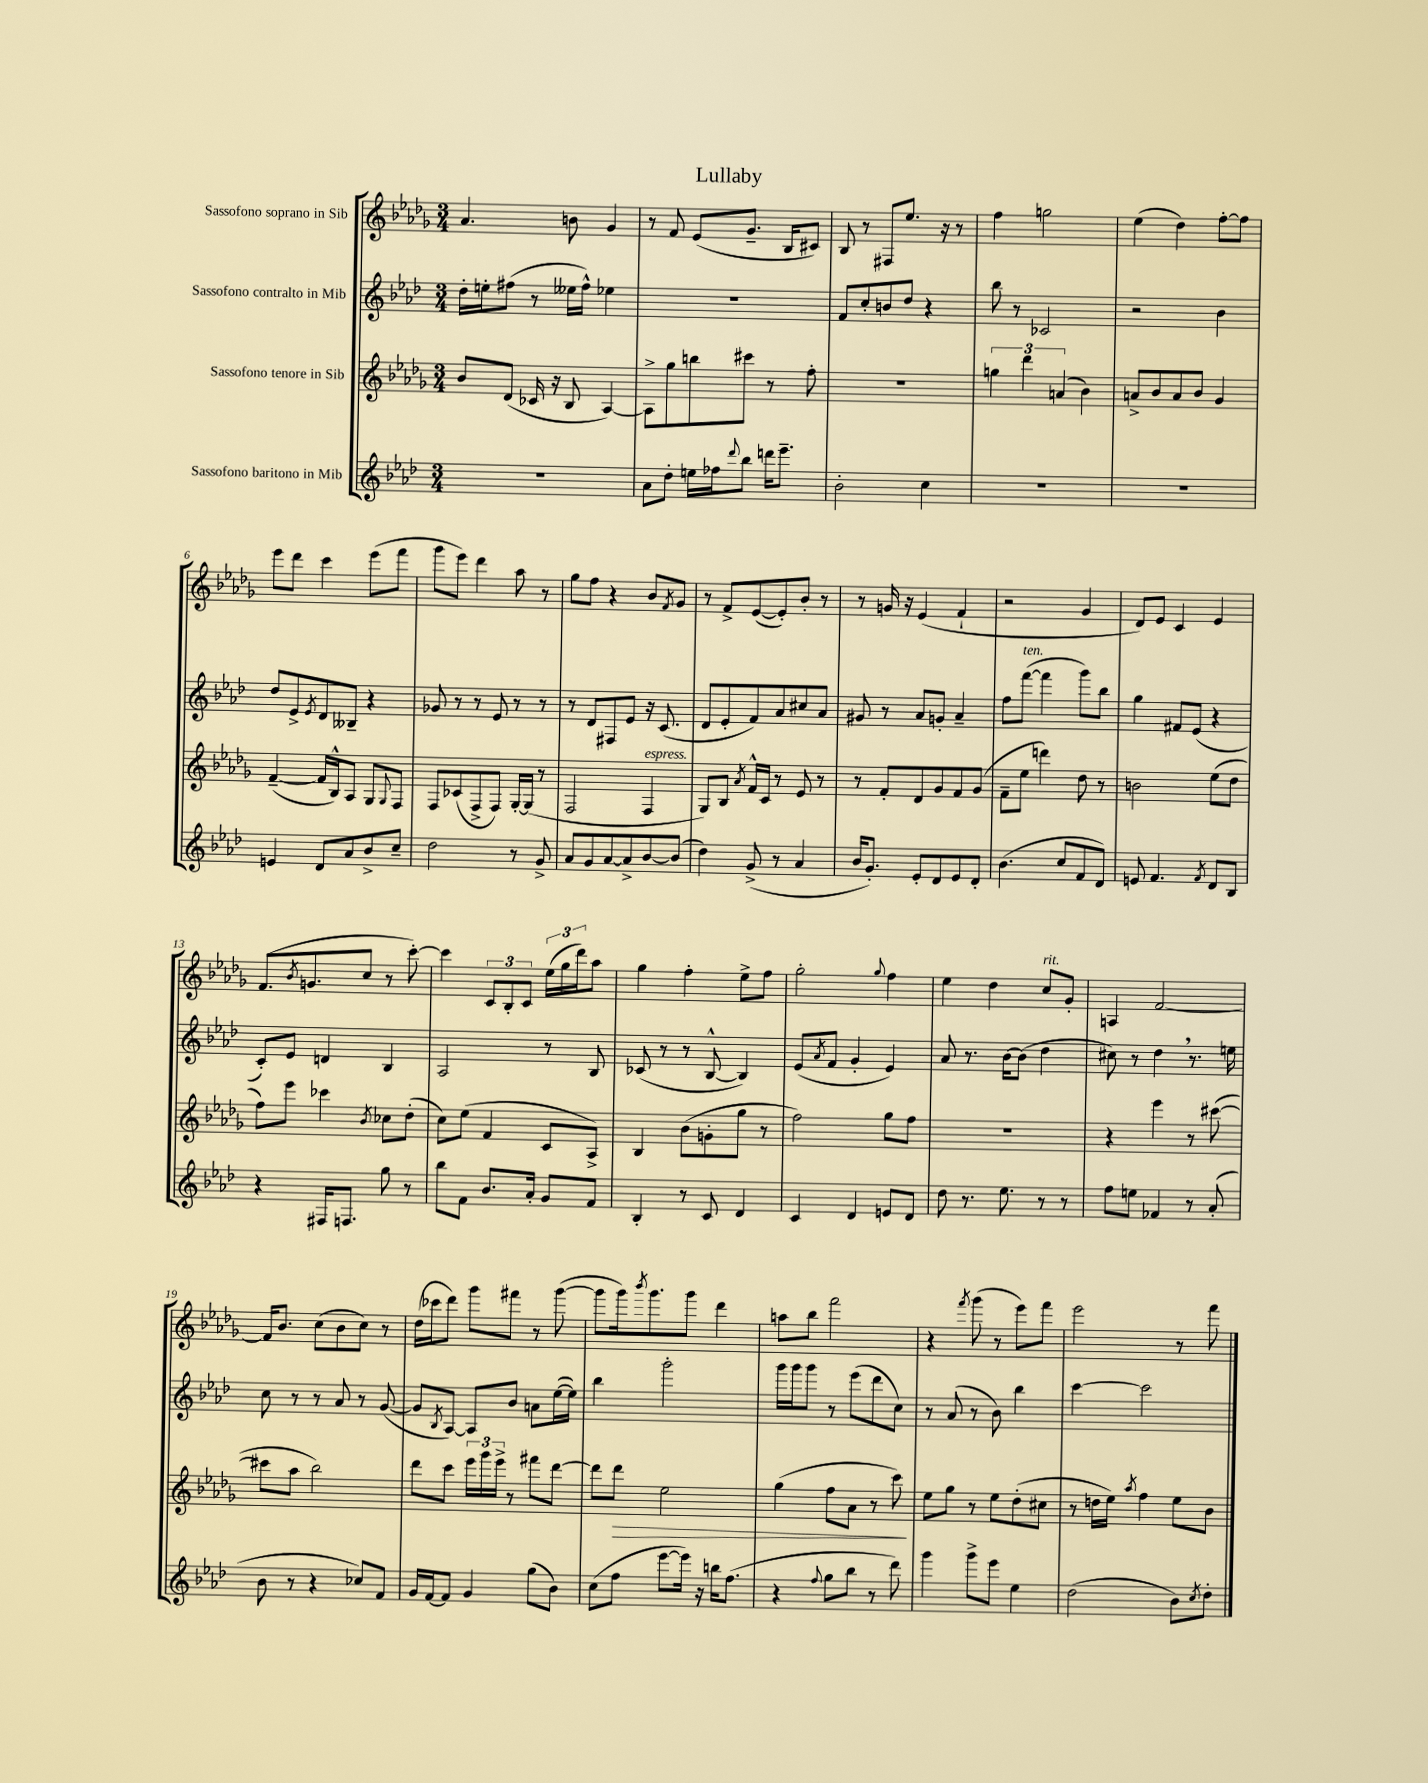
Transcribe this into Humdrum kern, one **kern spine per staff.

**kern	**kern	**kern	**kern
*staff4	*staff3	*staff2	*staff1
*clefG2	*clefG2	*clefG2	*clefG2
*k[b-e-a-d-]	*k[b-e-a-d-g-]	*k[b-e-a-d-]	*k[b-e-a-d-g-]
*M3/4	*M3/4	*M3/4	*M3/4
2.r	8b-/L	16dd-'\LL	4.a-/
.	.	16ee'\J	.
.	(8d-/J	(8ff#\J	.
.	16c-/	8r	.
.	16r	.	.
.	8B-/	16ee--\LL	8b\
.	.	16ff#^^\JJ)	.
.	[4A-/)	4ee-\	4g-/
=	=	=	=
8a-\L	8A-^\]L	2.r	8r
8dd-'\J	8gg-\	.	8f/
16ee\LL	8bb\	.	(8e-/L
16ff-\J	.	.	.
8qqddd-/	.	.	.
8bb-\J	8ccc#\J	.	8.g-~/J
16ddd\LK	8r	.	.
8.eee-~\J	.	.	16B-/LK
.	8ff'\	.	8c#/J)
=	=	=	=
2b-'\	2.r	8f/L	8B-/
.	.	8cc'/	8r
.	.	8b/	8F#/L
.	.	8dd-/J	8.ee-/J
4cc\	.	4r	.
.	.	.	16r
.	.	.	8r
=	=	=	=
2.r	6gg\	8bb-\	4ff\
.	.	8r	.
.	6ddd-\	.	.
.	.	2c-/	2gg\
.	(6a/	.	.
.	4b-\)	.	.
=	=	=	=
2.r	8a^/L	2r	(4ee-\
.	8b-/	.	.
.	8a/	.	4dd-\)
.	8b-/J	.	.
.	4g-/	4b-\	[8ff'\L
.	.	.	8ff\]J
=	=	=	=
4e/	([4f~/	8dd-/L	8eee-\L
.	.	8e-^/	8ddd-\J
.	.	8qe-/	.
8d-/L	16f/]LL	8d-/	4ccc\
.	16B-^^/J)	.	.
8a-/	8A-/J	8B--~/J	.
8b-^/	8G-/L	4r	(8eee-\L
.	8qqG-/	.	.
8cc~/J	8F/J	.	8fff\J
=	=	=	=
2dd-\	8F/L	8g-/	8ggg-\L
.	(8c-/	8r	8eee-\J)
.	8F^/	8r	4ddd-\
.	8F/J)	8e-/	.
8r	[16G-'/LL	8r	8aa-\
.	(16G-/]JJ	.	.
8g^/	8r	8r	8r
=	=	=	=
8a-/L	2F/	8r	8gg-\L
8g/	.	8d-/L	8ff\J
[8a-/	.	8F#/	4r
8a-^/]	.	8e-/J	.
[8b-/	4F/	16r	8b-/L
.	.	(8.c/	.
.	.	.	8qf/
(8b-/]J	.	.	8g-/J
=	=	=	=
4dd-\)	8G-/L)	8d-/L	8r
.	8B-/J	8e-'/	8f^/L
.	8qa-/	.	.
(8g^/	16f^^/LL	8f/)	([8e-/
.	16c/JJ	.	.
8r	8r	8a-/	8e-'/])
4a-/	8e-/	8cc#/	8b-'/J
.	8r	8a-/J	8r
=	=	=	=
16b-/LK	8r	8g#/	8r
8.g'/J)	.	.	.
.	8f'/L	8r	16g/
.	.	.	16r
8e-'/L	8d-/	8a-/L	(4e-/
8d-/	8g-/	8g'/J	.
8e-/	8f/	4a-~/	4f`/
8d-'/J	(8g-/J	.	.
=	=	=	=
(4.b-\	8f~\L	8ff\L	2r
.	8ee-\J	([8fff\J	.
.	4ddd\)	4fff\]	.
8cc/L	.	.	.
8f/	8dd-\	8ggg\L)	4g-/
8d-/J)	8r	8bb-\J	.
=	=	=	=
8e/	2b\	4gg\	8d-/L)
4.f/	.	.	8e-/J
.	.	8f#/L	4c/
.	.	(8e-/J	.
8qf/	.	.	.
8d-/L	(8ee-\L	4r	4e-/
8B-/J	8dd-\J	.	.
=	=	=	=
4r	8ff\L)	8c'/L)	(8.f/L
.	8eee-\J	8e-/J	.
.	.	.	8qb-/
.	.	.	8.g/
16F#/LK	4ccc-\	4d/	.
8.F/J	.	.	.
.	.	.	8cc/J
.	8qb-/	.	.
8gg\	8cc-\L	4B-/	8r
8r	(8dd-'\J	.	[8ccc'\)
=	=	=	=
8bb-\L	8cc\L)	2A-/	4ccc\]
8f\J	(8ee-\J	.	.
8.b-/L	4f/	.	12c/L
.	.	.	12B-'/
.	.	.	12c/J
16a-'/Jk	.	.	.
8g/L	8c/L	8r	(24ee-\LL
.	.	.	24gg-\
.	.	.	24ddd-\J)
8f/J	8A-^/J)	8B-/	8aa-\J
=	=	=	=
4B-'/	4B-/	(8c-/	4gg-\
.	.	8r	.
8r	(8b-\L	8r	4ff'\
8c/	8g'\	[8B-^^/	.
4d-/	8gg-\J	4B-/])	8ee-^\L
.	8r	.	8ff\J
=	=	=	=
4c/	2ff\)	(8e-/L	2gg-'\
.	.	8qa-/	.
.	.	8f/J	.
4d-/	.	4g'/	.
.	.	.	8qqgg-/
8e/L	8gg-\L	4e-/)	4ff\
8d-/J	8ff\J	.	.
=	=	=	=
8dd-\	2.r	8a-/	4ee-\
8.r	.	8.r	.
.	.	.	4dd-\
8.ee-\	.	[16b-\LK	.
.	.	(8b-\]J	.
8r	.	4dd-\	8cc/L
8r	.	.	8g-'/J
=	=	=	=
8ff\L	4r	8cc#\)	4A/
8ee\J	.	8r	.
4f-/	4eee-\	4dd-\	[2f/
8r	8r	8.r	.
(8a-'/	([8ccc#\	.	.
.	.	16ee\	.
=	=	=	=
8b-\	8ccc#\]L	8cc\	16f/]LK
.	.	.	8.b-/J
8r	8aa-\J	8r	.
4r	2bb-\)	8r	(8cc\L
.	.	8a-/	8b-\
8cc-/L)	.	8r	8cc\J)
8f/J	.	([8g/	8r
=	=	=	=
16g/LL	8ddd-\L	8g/]L	(16dd-\LL
[16f/J	.	.	16ccc-\J
.	.	8qB-/	.
8f/]J	8ccc\J	[8A-/J)	8ddd-\J)
4g/	24eee-\LL	8A-/]L	8ggg-\L
.	24ggg-\	.	.
.	24eee-^\JJ	.	.
.	8r	8b-/J	8fff#\J
(8gg\L	8fff#\L	8a\L	8r
8b-\J)	[8ddd-\J	([16ee-\L	([8ggg-\
.	.	16ee-\]JJ)	.
=	=	=	=
(8cc\L	8ddd-\]L	4bb-\	8ggg-\]L
8ff\J	8ddd-\J	.	16ggg-\k)
.	.	.	8qbbb-/
.	.	.	8.ggg-\
[8eee-\L	2ee-\	2ggg'\	.
16eee-\]Jk)	.	.	8ggg-\J
16r	.	.	.
16bb\LK	.	.	4ddd-\
(8.ff\J	.	.	.
=	=	=	=
4r	(4gg-\	16ggg\LL	8aa\L
.	.	16ggg\J	.
.	.	8ggg\J	8bb-\J
8qqff/	.	.	.
8gg\L	8ff\L	8r	2fff\
8bb-\J	8a-\J	(8eee-\L	.
8r	8r	8ddd-\	.
8ddd-\)	8ccc\)	8cc\J)	.
=	=	=	=
4ggg\	8ee-\L	8r	4r
.	8gg-\J	(8a-/	.
.	.	.	8qfff/
8ggg^\L	8r	8r	(8ggg-\
8eee-\J	8ee-\L	8b-\)	8r
4ee-\	(8dd-'\	4bb-\	8eee-\L)
.	8cc#\J	.	8fff\J
=	=	=	=
(2dd-\	8r	[4ccc\	2eee-\
.	16dd\LL	.	.
.	16ee-\JJ)	.	.
.	8qaa-/	.	.
.	4ff\	2ccc\]	.
8b-\L)	8ee-\L	.	8r
8qcc/	.	.	.
8dd-'\J	8b-\J	.	8fff\
==	==	==	==
*-	*-	*-	*-
